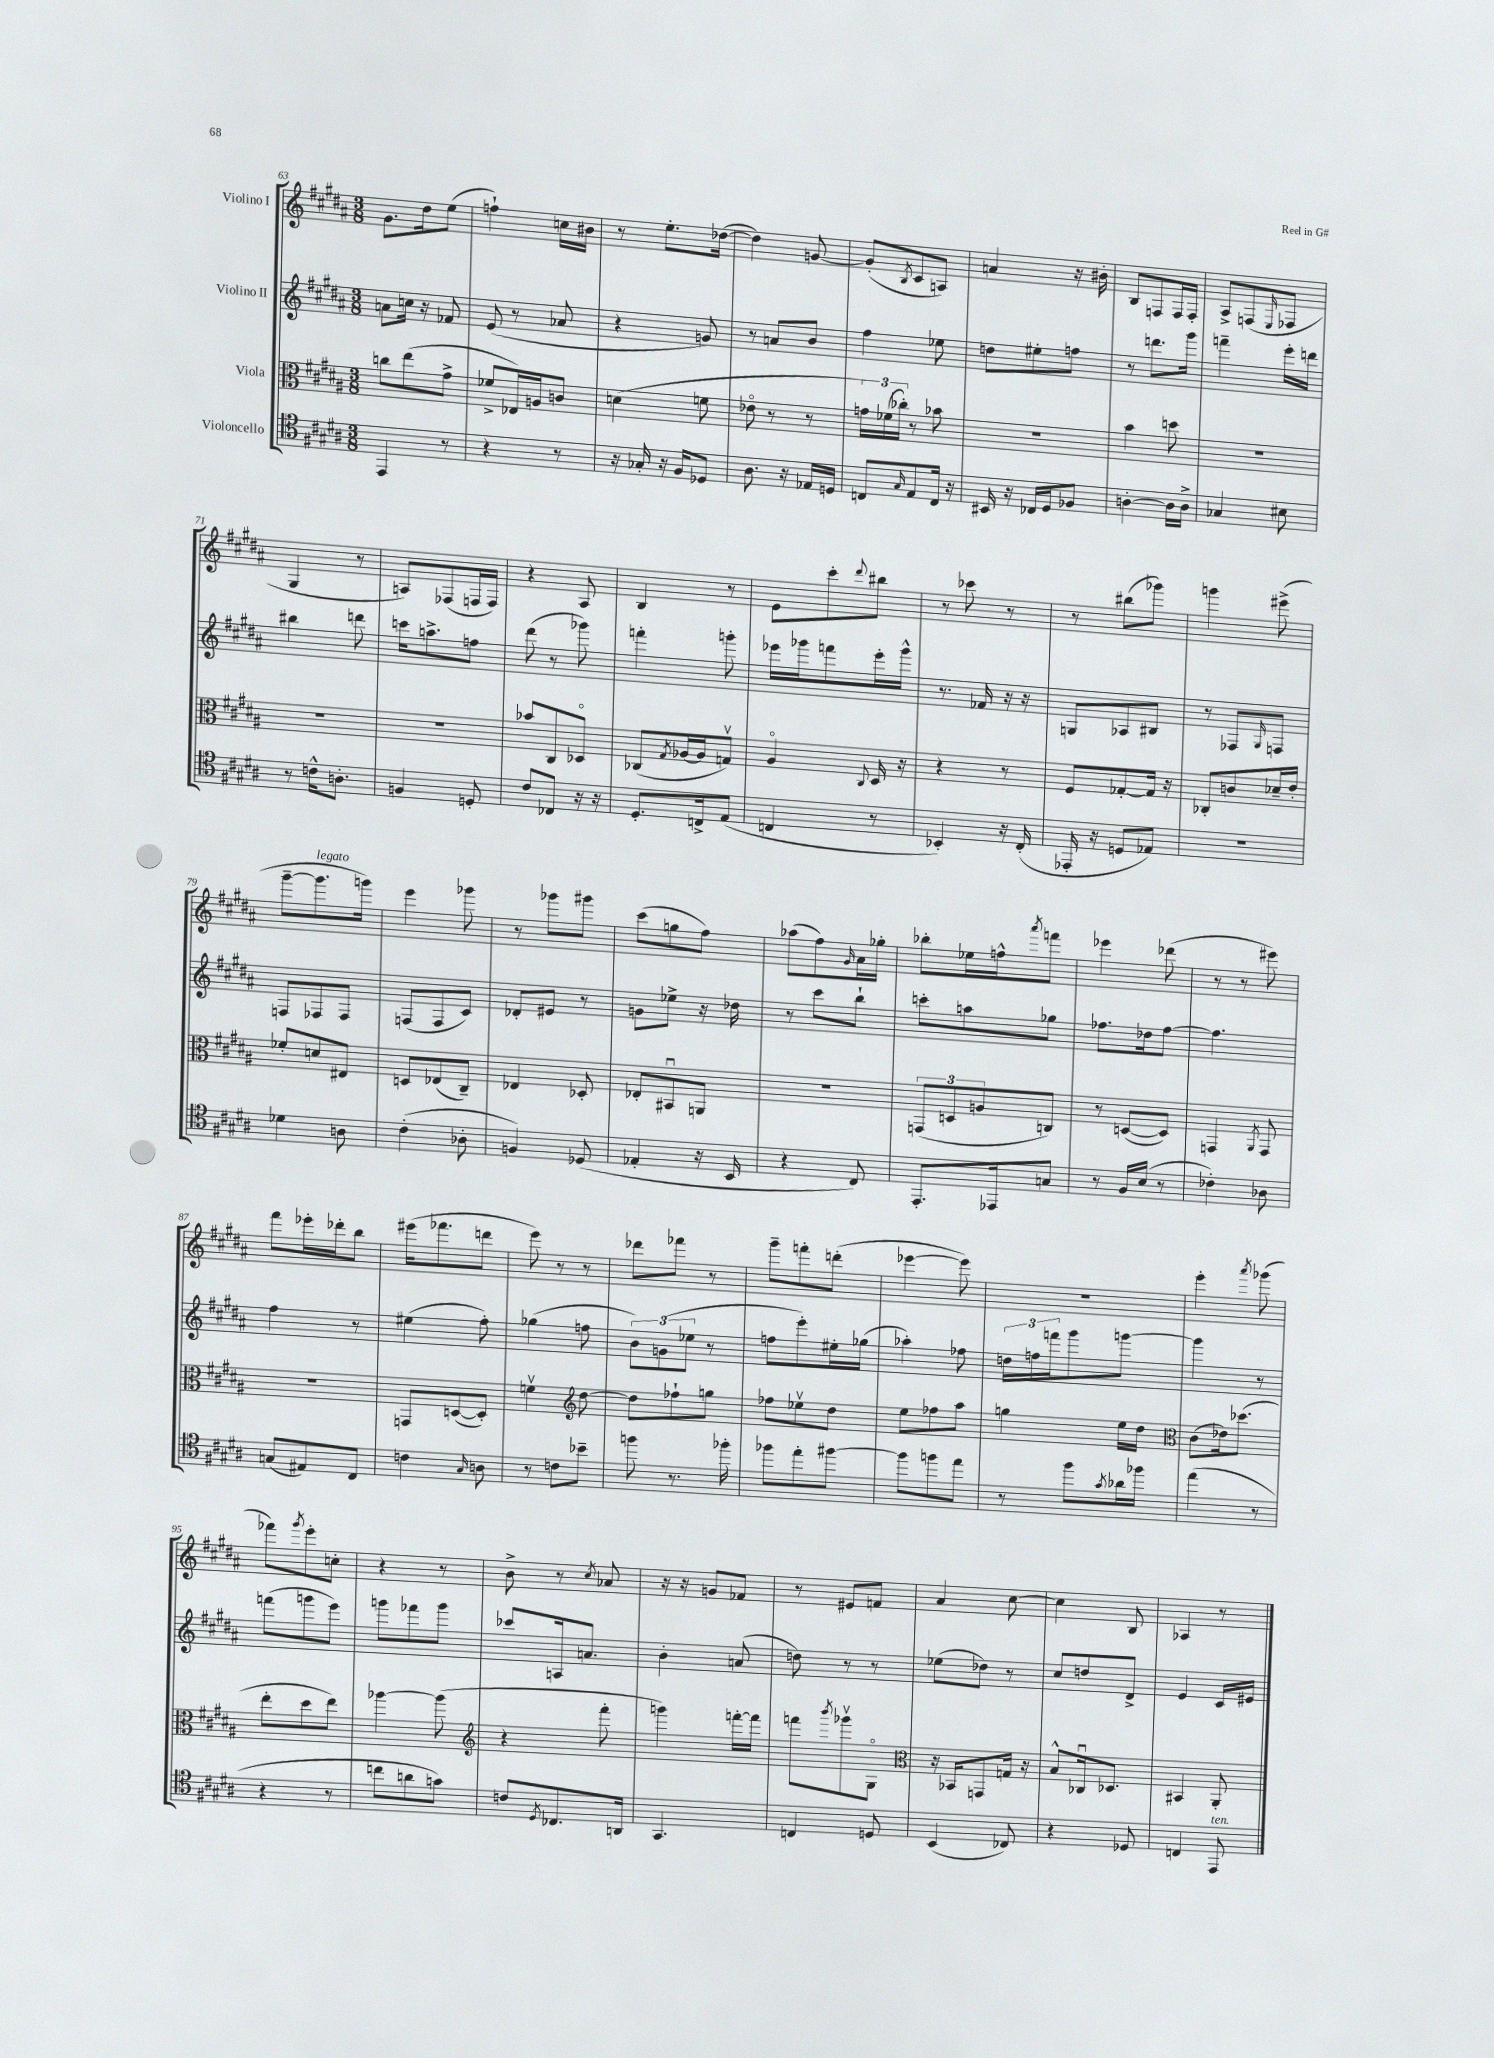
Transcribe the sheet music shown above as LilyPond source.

<<
\new StaffGroup <<
\new Staff = "s0" \with { instrumentName = "Violino I" } {
    \clef treble \key b \major \numericTimeSignature \time 3/8
    gis'8. dis''16 e''8( |
    f''4-!) c''16 bis'16 |
    r8 e''8.-. des''16~( |
    des''4) g'8~ |
    g'8-.( \acciaccatura { b8 } cis'8 a8) |
    a'4 r16 bis'16-. |
    b8 f8 f16 f16-. |
    ais8-> f8( \grace { e16 } fes8 |
    gis4 r8 |
    a8) fes8( f16 f16) |
    r4 ais8 |
    b4 r8 |
    e'8 cis'''8-. \appoggiatura { dis'''8 } bis''8 |
    r8 ces'''8 r8 |
    r8 bis''8( ges'''8) |
    g'''4 eis'''8->( |
    gis'''8~-- gis'''8.^\markup { \italic "legato" } g'''16) |
    e'''4 ges'''8 |
    r8 ges'''8 gis'''8 |
    cis'''8( g''8 fis''8) |
    aes''8( fis''8) \grace { gis'16 } ais'16 ges''16-. |
    bes''8-. ees''16 f''16-^ \acciaccatura { ais'''8 } f'''8 |
    ees'''4 des'''8( |
    r8 r8 eis'''8) |
    fis'''8 ees'''16-. des'''16-. b''8 |
    eis'''16( fes'''8. d'''8 |
    e'''8) r8 r8 |
    des'''8 fes'''8 r8 |
    gis'''8-- f'''8-. d'''8-.( |
    ees'''4~ ees'''8) |
    R4. |
    e'''4-. \acciaccatura { ais'''8 } ges'''8( |
    fes'''8) \acciaccatura { gis'''8 } e'''8-. c''8-. |
    r4 r8 |
    b'8-> r8 \acciaccatura { cis''8 } aes'8 |
    r16 r16 g'8 fes'8 |
    r8 eis'8 f'8 |
    ais'4 cis''8~ |
    cis''4 b8 |
    aes4 r8 \bar "|." |
}
\new Staff = "s1" \with { instrumentName = "Violino II" } {
    \clef treble \key b \major \numericTimeSignature \time 3/8
    a'8 c''16 r16 fes'8 |
    e'8( r8 aes'8 |
    r4 g'8) |
    r8 a'8 b'8 |
    fis''4 ees''8 |
    d''8 eis''8-. f''8 |
    r8 d'''8. gis'''16 |
    f'''4-- e'''16-. d'''16 |
    bis''4 d'''8 |
    c'''16 a''8.-> f''8 |
    dis'''8( r8 ges'''8) |
    f'''4-. g'''8-. |
    ees'''16 ges'''16 f'''8 ees'''16-. ges'''16-^ |
    r8. fes'16 r16 r16 |
    g8 aes8 bis8 |
    r8 fes8 \grace { gis16 } f8 |
    f8 fes8 fes8 |
    f8( f8 cis'8) |
    des'8-. eis'8 r8 |
    g'8 ees''8-> r16 des''16 |
    r8 cis'''8 b''8-! |
    c'''8-. a''8 ges''8 |
    fes''8. des''16 fes''8~ |
    fes''4. |
    fis''4 r8 |
    eis''4( fis''8-.) |
    ges''4( f''8 |
    \tuplet 3/2 { b'8) g'8( ees''8 } r8 |
    f''8 e'''8-.) eis''16-. ges''16( |
    aes''4-.) fes''8 |
    \tuplet 3/2 { d''16 f''16 f'''16 } gis'''8 g'''8~ |
    g'''4 r8 |
    f'''8( g'''8 e'''8) |
    g'''8 fes'''8 g'''8 |
    ces'''8 a16 a'8. |
    b'4-. a'8( |
    d''8) r8 r8 |
    ees''8( des''8) r8 |
    cis''8 d''8 dis'8-> |
    e'4 cis'16 eis'16 \bar "|." |
}
\new Staff = "s2" \with { instrumentName = "Viola" } {
    \clef alto \key b \major \numericTimeSignature \time 3/8
    c''8 e''8( gis'8-> |
    fes'8-> ees16) a16 c'8 |
    d'4( f'8 |
    ees'8\flageolet r8 r8 |
    \tuplet 3/2 { g'16) fes'16( ces''16-.) } r8 bes'8 |
    R4. |
    b'4 d''8 |
    R4. |
    R4. |
    R4. |
    bes'8 cis8 des8\flageolet |
    ces8( \acciaccatura { gis8 } aes16~ aes16 g8\upbow) |
    ais4\flageolet \appoggiatura { cis8 } dis16 r16 |
    r4 r8 |
    fis8 ges8~-. ges16 r16 |
    ces8-. c'8 des'16-- e'16-. |
    fes'8-. d'8 eis8 |
    d8 ees8( cis8--) |
    ees4 des8-. |
    ees8-. bis,8\downbow a,8 |
    R4. |
    \tuplet 3/2 { g,8( d8 a8 } c8) |
    r8 d8~( d8) |
    g,4 \acciaccatura { ais,8 } g,8 |
    R4. |
    g,8 d8~( d8-.) |
    f'4\upbow \clef treble dis''8~ |
    dis''8 fes''8-! g''8 |
    fes''8 ees''8\upbow dis''8 |
    e''8 fes''8 ais''8 |
    g''4 e''16 dis''16 |
    \clef alto cis'8( ees'16) des''8.( |
    e''8-. dis''8 e''8) |
    aes''4~ aes''8( |
    \clef treble r4 fis'''8-. |
    g'''4) f'''16~-. f'''16 |
    f'''8 \acciaccatura { b'''8 } ges'''8\upbow gis8\flageolet |
    \clef alto r16 bes,16 g,8 g16 r16 |
    b8-^ ces16\downbow des8. |
    bis,4 ais,8-. \bar "|." |
}
\new Staff = "s3" \with { instrumentName = "Violoncello" } {
    \clef tenor \key b \major \numericTimeSignature \time 3/8
    e,4 r8 |
    r4 r8 |
    r16 ges16-. r16 fis16 des8 |
    ais8. r16 ees16 d16 |
    c8 \grace { gis16 } e8 c16 r16 |
    bis,16 r16 ces16 dis16 fes8 |
    a4~-. a16 a16-> |
    ges4 bis8 |
    r8 c'16-^ a8.-. |
    f4 d8-. |
    cis'8 ces8 r16 r16 |
    dis8.-. c16-> e8( |
    c4 r8 |
    bes,4-.) r16 cis16-.( |
    ees,16-. r16 d8 ees8) |
    R4. |
    des'4 a8 |
    cis'4-.( aes8-. |
    f4) des8( |
    ees4-. r16 b,16 |
    r4 cis8) |
    e,8.-. ees,16 g8 |
    r8 fis16 b16( r8 |
    ces'4-.) aes8 |
    g8( eis8) cis8 |
    c'4 \grace { gis16 } a8 |
    r8 c'8 bes'8-- |
    f''8 r8. fes''16-. |
    fes''8 e''8-. fis''8~ |
    fis''8 f''8 e''8 |
    r8 fis''8 \acciaccatura { gis'8 } aes'16 fes''16 |
    e''4( r8 |
    r4 r8 |
    c''8 a'8 g'8) |
    c'8 \acciaccatura { dis8 } ces8. a,16 |
    gis,4. |
    c4 d8 |
    b,4( ces8) |
    r4 des8 |
    c4 e,8^\markup { \italic "ten." } \bar "|." |
}
>>
>>
\layout { \context { \Score currentBarNumber = #63 } }
